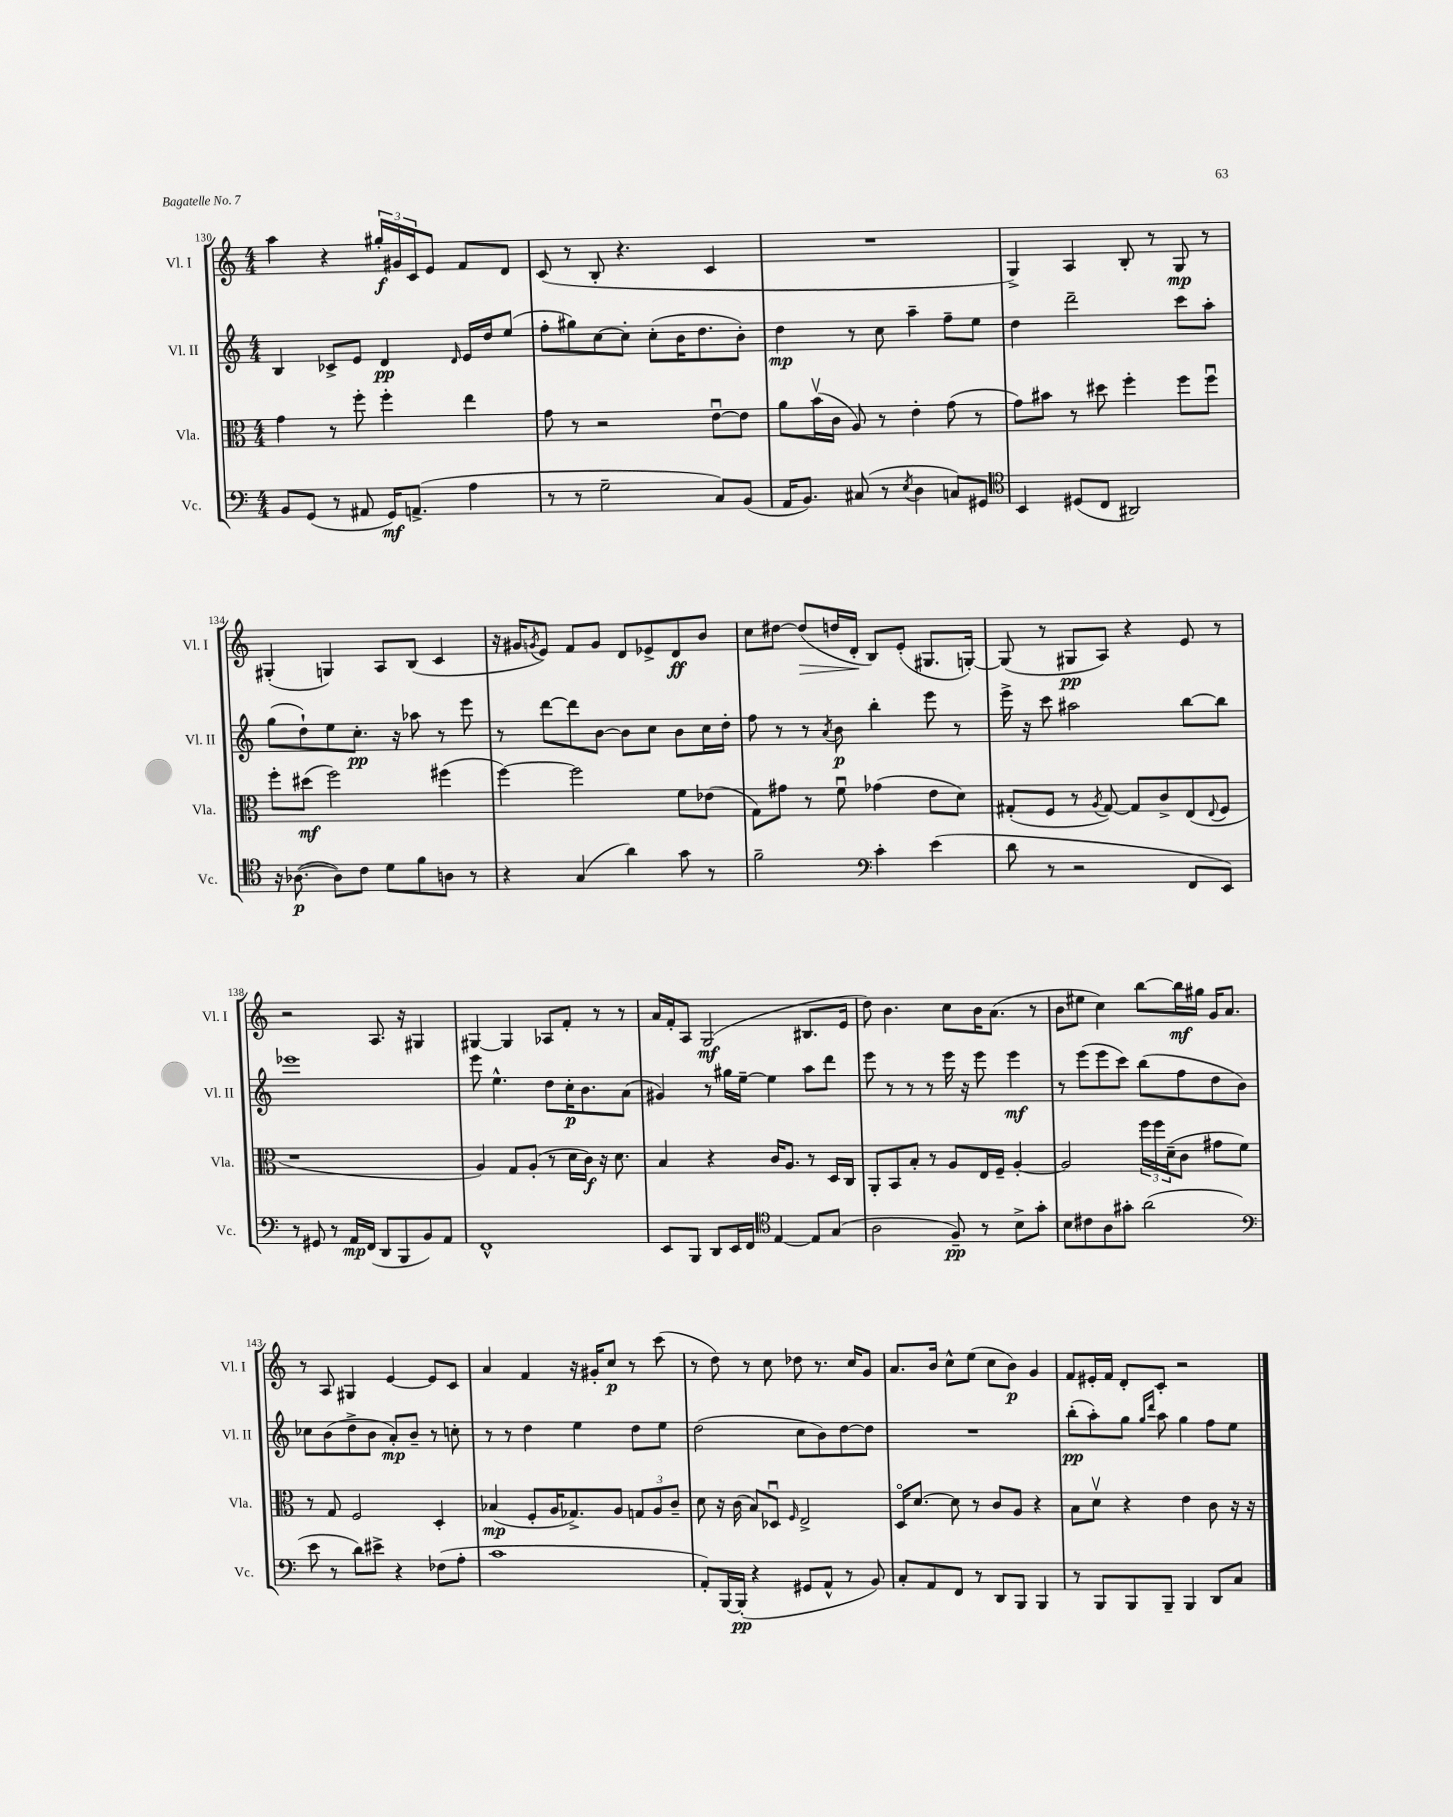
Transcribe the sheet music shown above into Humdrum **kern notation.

**kern	**kern	**kern	**kern
*staff4	*staff3	*staff2	*staff1
*clefF4	*clefC3	*clefG2	*clefG2
*k[]	*k[]	*k[]	*k[]
*M4/4	*M4/4	*M4/4	*M4/4
8BB	4g	4B	4aa
(8GG	.	.	.
8r	8r	8c-^	4r
8AA#	8ff'	8e	.
16GG)	4ff'	4d	24gg#'
.	.	.	24g#
(8.AA^	.	.	.
.	.	.	24c
.	.	.	8e
.	.	16qqd	.
4A	4ee	16e	8f
.	.	16dd	.
.	.	(8ee	8d
=	=	=	=
8r	8g	8ff'	(8c
8r	8r	8gg#)	8r
2G~	2r	[8cc	8B'
.	.	8cc']	4.r
.	.	(8cc'	.
.	.	16b	.
.	.	8.dd	.
8C)	[8eu	.	4c
(8BB	8e]	8b')	.
=	=	=	=
16AA	8a	4dd	1r
8.BB)	.	.	.
.	(16bv	.	.
.	16c	.	.
(8C#	8A)	8r	.
8r	8r	8cc	.
8qE	.	.	.
4D	4e'	4aa~	.
8C)	(8g	8ff~	.
8GG#	8r	8ee	.
=	=	=	=
*clefC4	*	*	*
4BB	8g)	4dd	4G^)
.	8b#	.	.
(8D#	8r	2ddd~	4A
8C	8dd#	.	.
2AA#)	4ff'	.	8B'
.	.	.	8r
.	8ff	8ccc	8G
.	8ffu	8aa'	8r
=	=	=	=
16r	8ff'	(8gg	(4G#'
([8.A-	.	.	.
.	(8dd#	8dd`)	.
8A-])	2ff)	8ee	4G)
8c	.	8.cc'	.
8d	.	.	8A
.	.	16r	.
8f	.	8aa-	(8B
8A	(4ff#	8r	4c
8r	.	8eee	.
=	=	=	=
4r	[4ff)	8r	16r
.	.	.	16g#
.	.	.	8qg
.	.	[8ddd	8e)
(4G	2ff]	8ddd]	8f
.	.	[8b	8g
4a)	.	8b]	8d
.	.	8cc	8e-^
8g	8f	8b	8d
8r	(8e-	16cc	8b
.	.	16dd'	.
=	=	=	=
2f~	8G)	8ff	8cc
.	8g#	8r	[8dd#
.	8r	8r	(8dd#]
.	.	8qa	.
.	8fu	8b	16dd
.	.	.	16d'
*clefF4	*	*	*
4c'	(4g-	4bb'	8B)
.	.	.	(8e'
(4e	8e	8eee	8.G#
.	8d)	8r	.
.	.	.	[16G')
=	=	=	=
8d	(8G#'	16eee^	(8G]
.	.	16r	.
8r	8F	8ccc	8r
2r	8r	2aa#	8G#
.	8qA	.	.
.	[8G#)	.	8A)
.	8G#]	.	4r
.	8c^	.	.
8FF	(8E	[8bb	8e
.	8qqE	.	.
8EE)	8F	8bb]	8r
=	=	=	=
8r	1r	1eee-	2r
8GG#	.	.	.
8r	.	.	.
16AA	.	.	.
(16FF	.	.	.
8DD	.	.	8.A
8BBB	.	.	.
.	.	.	16r
8BB)	.	.	4G#
8AA	.	.	.
=	=	=	=
1FF^^	4A)	8eee	[4G#
.	.	4.ee^^	.
.	8G	.	4G#]
.	(8A'	.	.
.	8r	8dd	8A-
.	16d	16cc'	8f'
.	16c)	8.b	.
.	16r	.	8r
.	8.d	.	.
.	.	(8a	8r
=	=	=	=
8EE	4B	4g#)	16a
.	.	.	16f'
8BBB	.	.	8A
8DD	4r	8r	(2G
16EE	.	16gg#	.
16FF	.	[16ee~	.
*clefC4	*	*	*
[4E	16c	4ee]	.
.	8.A	.	.
8E]	8r	8aa	8.B#
(8G	16D	8ddd	.
.	16C	.	16e
=	=	=	=
2A	8AA'	8eee	8dd)
.	8BB	8r	4.b
.	8B'	8r	.
.	8r	8r	.
8F~)	8A	16eee	8cc
.	.	16r	.
8r	16E	8eee	16b
.	16F~	.	(8.a
8B^	[4A'	4eee	.
8g'	.	.	8r
=	=	=	=
8B	2A]	8r	8b
8c#	.	(8eee	8ee#
8A	.	8eee	4cc)
8g#'	.	8ccc)	.
(2a	24ff	(8bb	[8bb
.	24ff	.	.
.	(24d~	.	.
.	8c	8ff	16bb]
.	.	.	16gg#
.	8g#	8dd	16g
.	.	.	8.a
.	8f)	8b)	.
=	=	=	=
*clefF4	*	*	*
8e	8r	8cc-	8r
8r	8G	(8b	8A
8d)	2F	8dd^	4G#
8e#^	.	8b	.
4r	.	8a')	[4e
.	.	8b~	.
(8F-	4D'	8r	8e]
8A'	.	8cc'	8c
=	=	=	=
1c	(4B-	8r	4a
.	.	8r	.
.	8F'	4dd	4f
.	16A	.	.
.	8.G-^)	.	.
.	.	4ee	16r
.	.	.	16g#'
.	8A	.	8cc
.	12G	8dd	8r
.	12A	.	.
.	.	8ee	(8ccc
.	12c~	.	.
=	=	=	=
8AA')	8d	(2dd	8r
[16BBB	16r	.	8dd)
(16BBB']	(16c	.	.
4r	8B)	.	8r
.	8D-u	.	8cc
.	16qqF	.	.
8GG#	2E^	8cc	8dd-
8AA^^	.	8b)	8.r
8r	.	[8dd	.
.	.	.	16cc
8BB)	.	8dd]	8g
=	=	=	=
8C'	16Do	1r	8.a
.	[8.d	.	.
8AA	.	.	.
.	.	.	16b
8FF	8d]	.	8cc^^
8r	8r	.	(8ee
8DD	8c	.	8cc
8BBB	8A	.	8b)
4BBB	4r	.	4g
=	=	=	=
8r	8B	(8bb'	8f
8BBB	8dv	8aa')	16e#'
.	.	.	16f
8BBB	4r	8gg	8d'
.	.	16qqgg	.
.	.	16qqddd	.
8BBB~	.	8aa	8c'
4BBB	4e	4gg	2r
8DD	8c	8ff	.
8C	16r	8ee	.
.	16r	.	.
==	==	==	==
*-	*-	*-	*-
